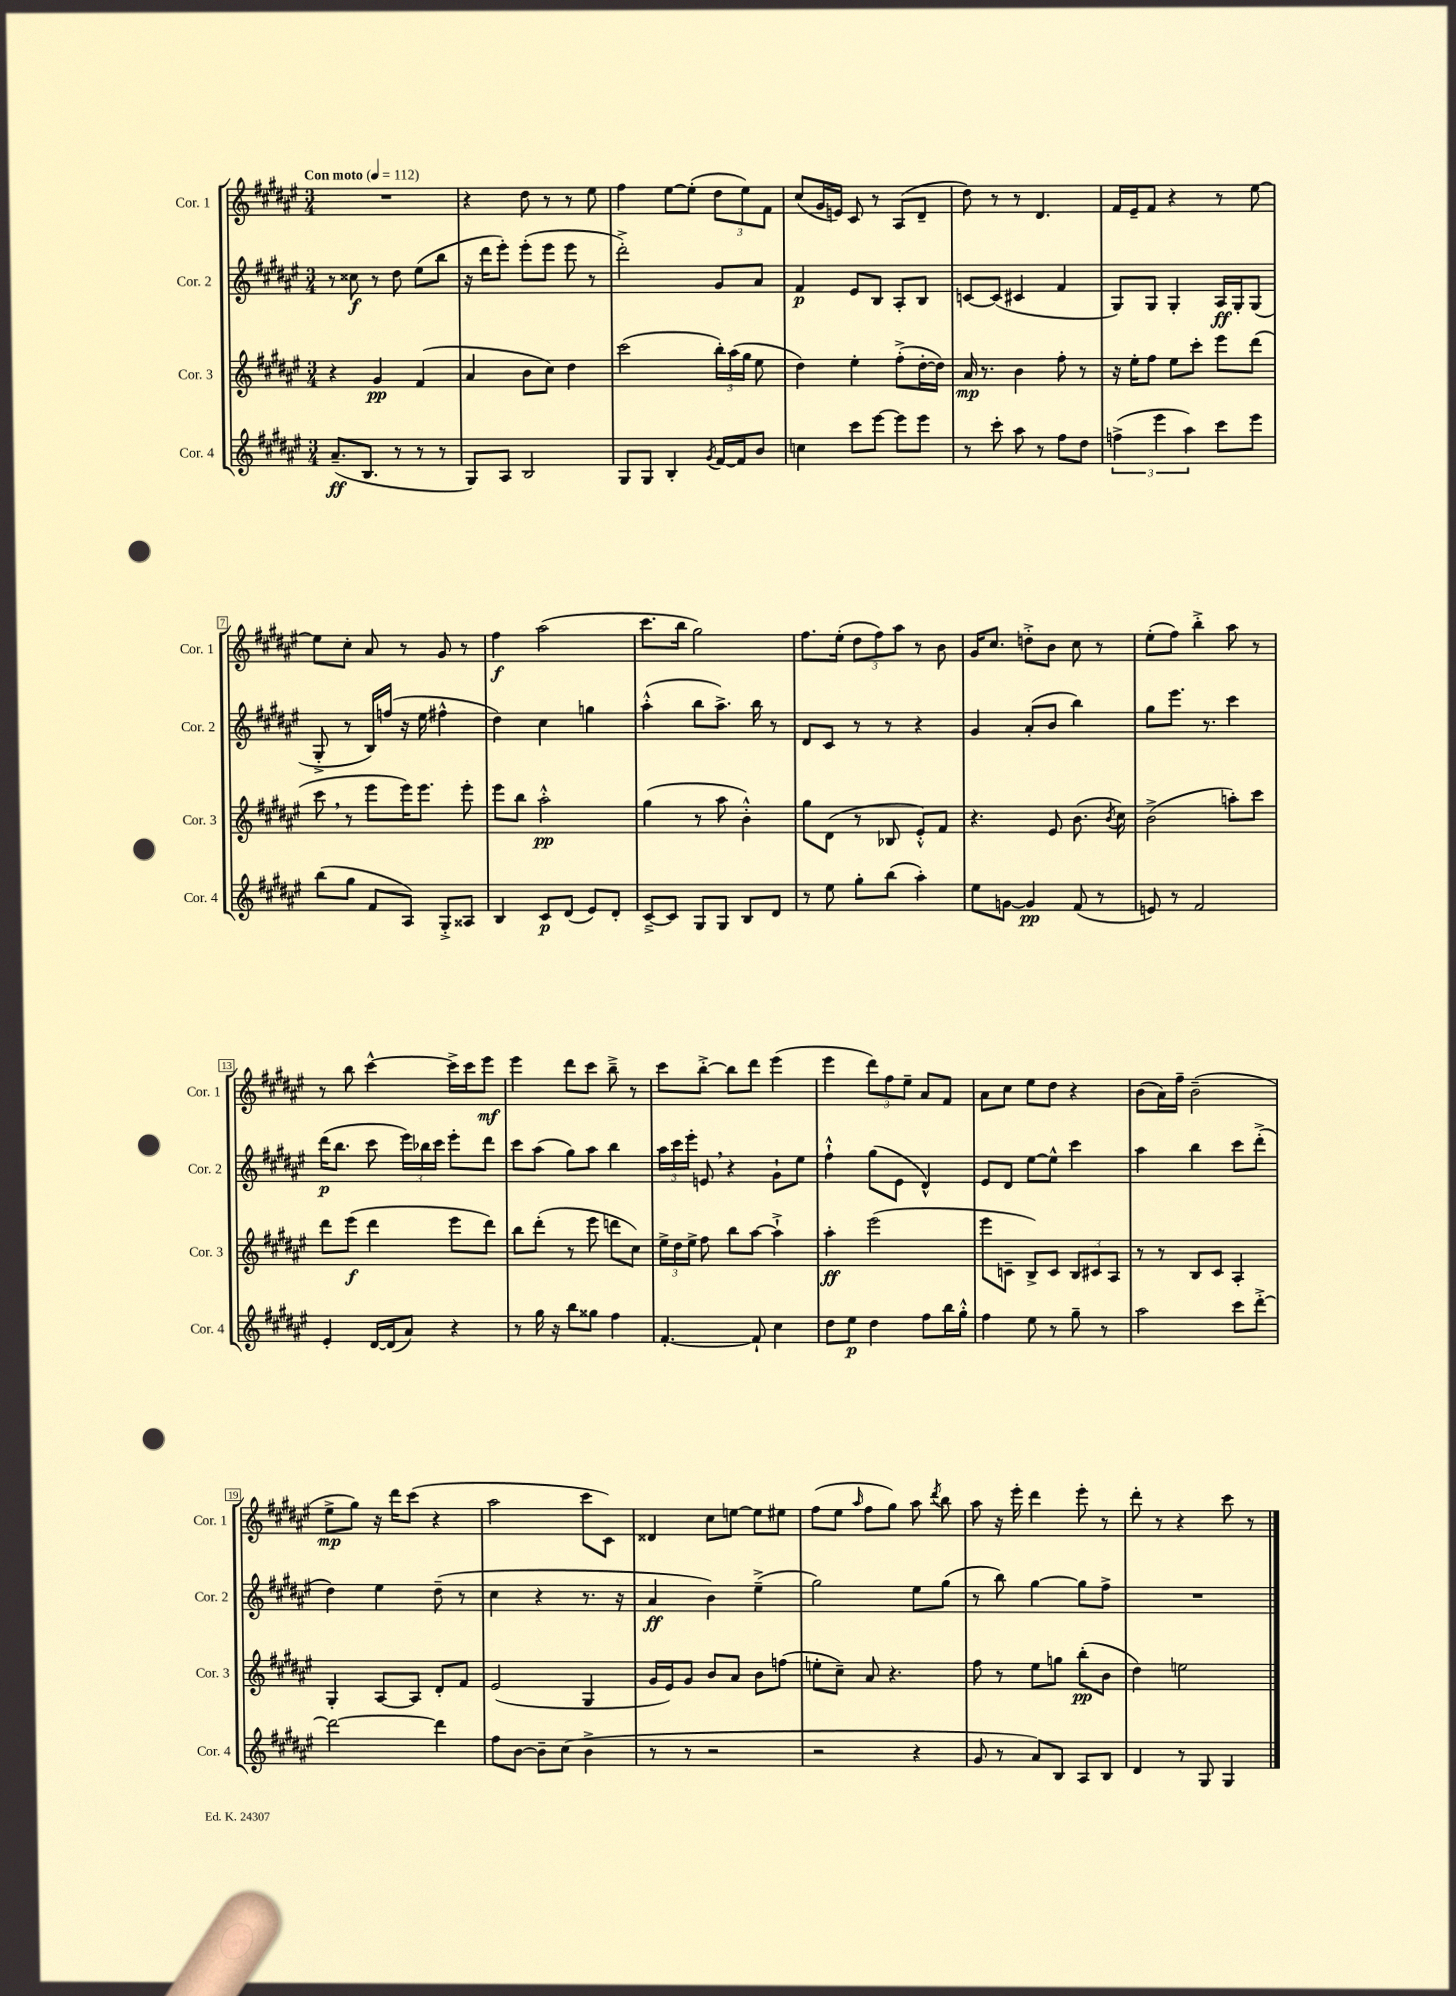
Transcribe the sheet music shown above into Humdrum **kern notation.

**kern	**kern	**kern	**kern
*staff4	*staff3	*staff2	*staff1
*clefG2	*clefG2	*clefG2	*clefG2
*k[f#c#g#d#a#e#]	*k[f#c#g#d#a#e#]	*k[f#c#g#d#a#e#]	*k[f#c#g#d#a#e#]
*M3/4	*M3/4	*M3/4	*M3/4
*MM112	*MM112	*MM112	*MM112
(8.a#~	4r	8r	2.r
.	.	8cc##	.
8.B	.	.	.
.	4g#	8r	.
8r	.	8dd#	.
8r	(4f#	(8ee#	.
8r	.	8bb	.
=	=	=	=
8G#)	4a#	16r	4r
.	.	16ddd#	.
8A#	.	8eee#')	.
2B	8b	(8eee#'	8dd#
.	8cc#)	8eee#	8r
.	4dd#	8eee#	8r
.	.	8r	8ee#
=	=	=	=
8G#	(2ccc#	2ddd#'^)	4ff#
8G#	.	.	.
4B'	.	.	[8ee#
.	.	.	(8ee#']
8qg#	.	.	.
[16f#	24bb')	8g#	12dd#
.	(24aa#	.	.
16f#]	.	.	.
.	24gg#	.	12ee#)
8b	8ee#	8a#	.
.	.	.	12f#
=	=	=	=
4cc	4dd#)	4f#	(8cc#
.	.	.	16g#
.	.	.	16e)
8ccc#	4ee#'	8e#	8c#
[8eee#	.	8B	8r
8eee#]	(8ff#'^	8A#'	(8A#
8eee#	[16dd#'	8B	8d#~
.	16dd#])	.	.
=	=	=	=
8r	16a#	[8c	8dd#)
.	8.r	.	.
8ccc#'	.	(8c]	8r
8aa#	4b	4c#	8r
8r	.	.	4.d#
8ff#	8ff#'	4f#	.
8dd#	8r	.	.
=	=	=	=
(6ff^	16r	8G#)	16f#
.	16ee#'	.	16e#~
.	8ff#	8G#	8f#
6eee#	.	.	.
.	8ee#	4G#'	4r
6aa#)	.	.	.
.	8ccc#'	.	.
8ccc#	8eee#	16A#	8r
.	.	16G#'	.
8eee#	(8ddd#	(8G#	[8ee#
=	=	=	=
(8bb	8ccc#	8G#'^	8ee#]
8gg#	8r	8r	8cc#'
8f#	8eee#	16B)	8a#
.	.	(16ff	.
8A#)	16eee#)	16r	8r
.	8.eee#	16ee#	.
8G#'^	.	4ff#^^	8g#
8A##	8eee#'	.	8r
=	=	=	=
4B	8eee#	4dd#)	4ff#
.	8bb	.	.
8c#	2aa#'^^	4cc#	(2aa#
(8d#	.	.	.
8e#)	.	4gg	.
8d#'	.	.	.
=	=	=	=
[8c#~^	(4gg#	(4aa#'^^	8.ccc#
8c#]	.	.	.
.	.	.	16bb
8G#	8r	8bb	2gg#)
8G#	8aa#	8.aa#^)	.
8B	4b'^^)	.	.
.	.	16bb	.
8d#	.	8r	.
=	=	=	=
8r	8gg#	8d#	8.ff#
8ee#	(8d#	8c#	.
.	.	.	(16ee#'
8gg#'	8r	8r	12dd#
.	.	.	12ff#)
(8bb	8B-	8r	.
.	.	.	12aa#
4aa#')	8e#'^^)	4r	8r
.	8f#	.	8b
=	=	=	=
8ee#	4.r	4g#	16g#
.	.	.	8.cc#
[8g	.	.	.
4g]	.	(8a#'	8dd'^
.	8e#	8b	8b
(8f#	(8.b	4bb)	8cc#
8r	.	.	8r
.	8qb	.	.
.	16cc#)	.	.
=	=	=	=
8e)	(2b^	8gg#	(8ee#'
8r	.	8.eee#	8ff#)
2f#	.	.	4bb'^
.	.	8.r	.
.	8aa')	4ccc#	8aa#
.	8ccc#	.	8r
=	=	=	=
4e#'	8ddd#	(16ddd#	8r
.	.	8.bb	.
.	(8eee#	.	8bb
[16d#	4ddd#	8ccc#	[4ccc#^^
(16d#]	.	.	.
8a#)	.	24eee#)	.
.	.	24bb-	.
.	.	24ccc#	.
4r	8eee#	8eee#'	16ccc#^]
.	.	.	16ccc#
.	8ddd#)	8ddd#	8eee#
=	=	=	=
8r	8bb	8ccc#	4eee#
16gg#	(8ddd#'	(8aa#	.
16r	.	.	.
8bb	8r	8gg#)	8ddd#
8gg##	8eee#	8aa#	8ccc#
4ff#	8ddd	4bb	8bb~^
.	8cc#)	.	8r
=	=	=	=
[4.f#'	24ee#^	24aa#	8ccc#
.	24dd#	24ccc#	.
.	24ee#^	24eee#'	.
.	8ff#	8e	[8bb'^
.	8bb	4r	8bb]
8f#`]	[8aa#	.	8ddd#
4cc#	4aa#`^]	8g#`	(4eee#
.	.	8ee#	.
=	=	=	=
8dd#	4aa#'	4ff#`^^	4eee#
8ee#	.	.	.
4dd#	(2eee#	(8gg#	12ddd#)
.	.	.	12ff#
.	.	8e#	.
.	.	.	12ee#~
8ff#	.	4d#^^)	8a#
16bb	.	.	8f#
16gg#'^^	.	.	.
=	=	=	=
4ff#	8eee#	8e#	8a#
.	8c~	8d#	8cc#
8ee#	8B^)	[8ee#	8ee#
8r	8c	8ee#^^]	8dd#
8gg#~	12B	4ccc#	4r
.	12c#	.	.
8r	.	.	.
.	12A#	.	.
=	=	=	=
2aa#	8r	4aa#	(8b
.	8r	.	16a#)
.	.	.	16ff#~
.	8B	4bb	(2b~
.	8c#	.	.
8ccc#	4A#'	8ccc#	.
[8ddd#'^	.	(8ddd#'^	.
=	=	=	=
2ddd#_	4G#'	4dd#)	8ee#^
.	.	.	8gg#)
.	[8A#	4ee#	16r
.	.	.	16ddd#
.	8A#]	.	(8ccc#
4ddd#]	8d#'	(8dd#~	4r
.	8f#	8r	.
=	=	=	=
8ff#	(2e#	4cc#	2aa#
[8b	.	.	.
8b~]	.	4r	.
(8cc#	.	.	.
4b^	4G#	8.r	8ccc#
.	.	.	8c#)
.	.	16r	.
=	=	=	=
8r	16g#	4a#	4d##
.	16e#)	.	.
8r	8g#	.	.
2r	8b	4b)	8cc#
.	8a#	.	[8ee
.	8b	(4ee#~^	8ee]
.	(8ff	.	8ee#
=	=	=	=
2r	8ee'	2gg#)	(8ff#
.	8cc#~)	.	8ee#
.	.	.	16qqaa#
.	8a#	.	8ff#
.	4.r	.	8gg#)
4r	.	8ee#	8aa#
.	.	.	8qddd#
.	.	(8gg#	8bb
=	=	=	=
8g#	8ff#	8r	8aa#
8r	8r	8bb)	16r
.	.	.	16eee#'
8a#)	8ee#	[4gg#	4ddd#
8B	8gg	.	.
8A#	(8bb'	8gg#]	8eee#'
8B	8b	8ff#^	8r
=	=	=	=
4d#	4dd#)	2.r	8ddd#'
.	.	.	8r
8r	2ee	.	4r
8G#	.	.	.
4G#	.	.	8ccc#
.	.	.	8r
==	==	==	==
*-	*-	*-	*-
